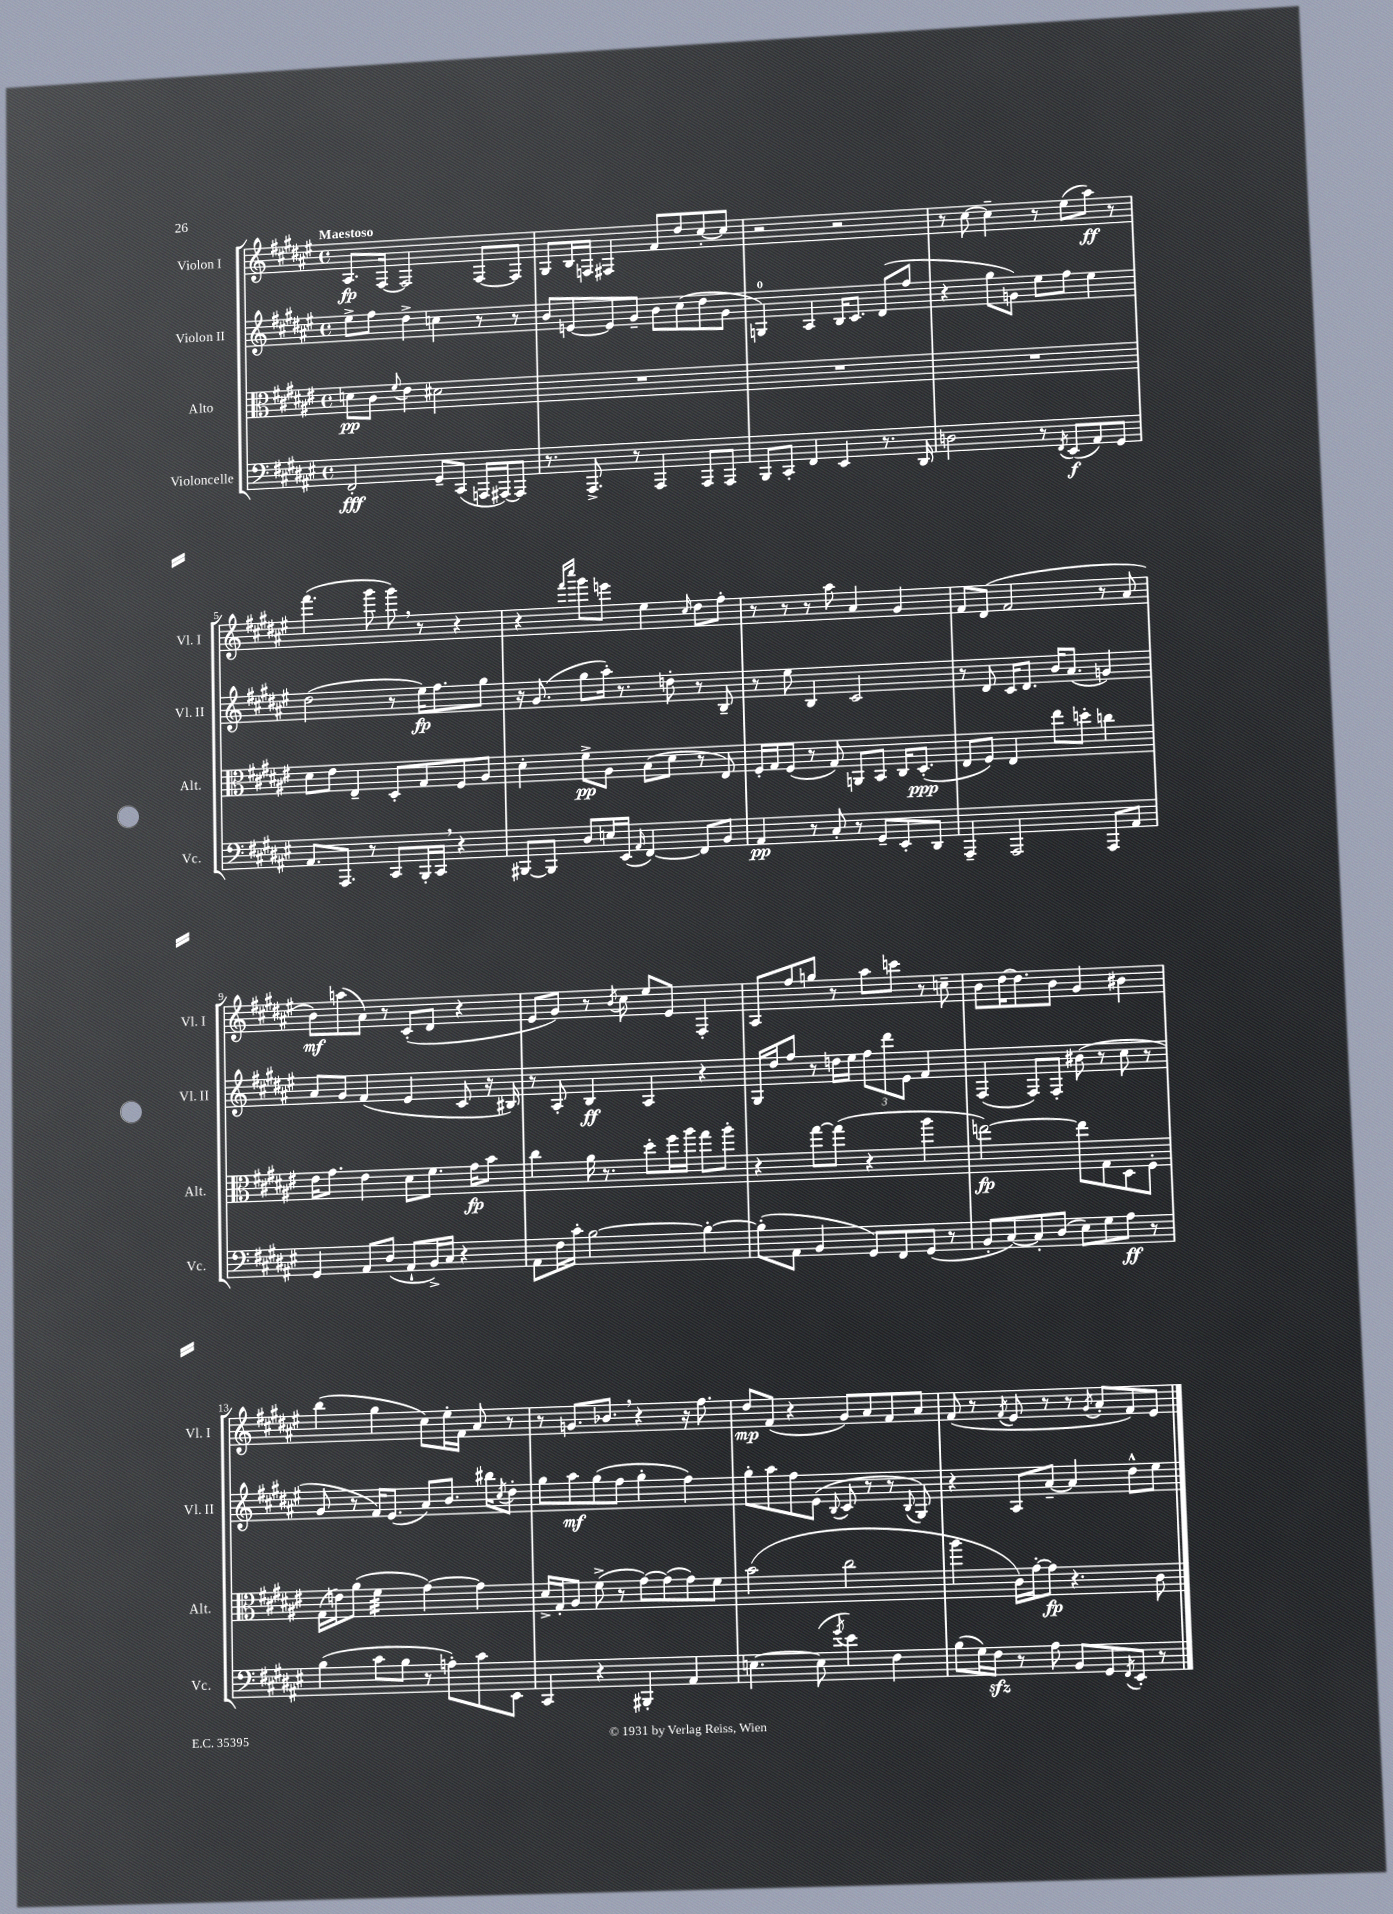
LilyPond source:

<<
\new StaffGroup <<
\new Staff = "s0" \with { instrumentName = "Violon I" shortInstrumentName = "Vl. I" } {
    \clef treble \key fis \major \defaultTimeSignature \time 4/4 \tempo "Maestoso"
    ais8.\fp fis16~ fis2 fis8~ fis8 |
    gis8 b16 f16 fis4 fis'8 dis''8 cis''8~-. cis''8 |
    r2 r2 |
    r8 cis''8~ cis''4-- r8 eis''8( ais''8\ff) r8 |
    fis'''4.( gis'''8 gis'''8) \breathe r8 r4 |
    r4 \grace { fis'''16 cis''''16 } gis'''8 e'''8 eis''4 \grace { cis''16 } dis''8 fis''8-. |
    r8 r8 r8 ais''8 ais'4 gis'4 |
    fis'8 dis'8( fis'2 r8 ais'8 |
    b'8\mf) a''8( ais'8) r8 cis'8-.( dis'8 r4 |
    eis'8 gis'8) r8 \acciaccatura { b'8 } cis''8 eis''8 eis'8 fis4-. |
    ais8 fis''8 g''8 r8 ais''8 c'''8 r8 c''8-- |
    b'8 dis''16~ dis''8. b'8 gis'4 bis'4 |
    b''4( gis''4 cis''8) eis''16-. fis'16 ais'8 r8 |
    r8 g'8. bes'8. \breathe r4 r16 fis''8. |
    dis''8\mp fis'8( r4 gis'8) ais'8 fis'8 ais'8 |
    fis'8( r8 \acciaccatura { fis'8 } eis'8 r8 r8 \acciaccatura { gis'8 } ais'8-. fis'8) eis'8 \bar "|." |
}
\new Staff = "s1" \with { instrumentName = "Violon II" shortInstrumentName = "Vl. II" } {
    \clef treble \key fis \major \defaultTimeSignature \time 4/4
    eis''8-> fis''8 dis''4-> c''4 r8 r8 |
    b'8 e'8~ e'8 gis'8-- b'8 cis''8( dis''8 gis'8 |
    g4-0) ais4 b16 cis'8. dis'8( fis''8 |
    r4 gis''8 g'8) eis''8 fis''8 eis''4 |
    dis''2( r8 eis''16\fp) fis''8. gis''8 |
    r16 gis'8.( gis''8 ais''16-.) r8. d''8-. r8 b8-- |
    r8 eis''8 b4 cis'2 |
    r8 dis'8 cis'16 dis'8. b'16 ais'8.( g'4) |
    ais'8 gis'8 fis'4( eis'4 cis'8 r16 bis16) |
    r8 ais8-. b4\ff ais4 r4 |
    gis16 dis''16 fis''8 r8 d''16 eis''16 \tuplet 3/2 { fis''8 dis'''8 eis'8 } fis'4 |
    fis4( fis8) fis8-. bis'8( r8 cis''8 r8 |
    gis'8 r8 fis'16) eis'8.( ais'8) b'8. bis''16 \acciaccatura { cis''8 } dis''8-. |
    gis''8 ais''8\mf gis''8( fis''8 gis''4-. fis''4) |
    gis''8-. ais''8 fis''8 eis'8( \appoggiatura { b8 } cis'8 r8 r8 \appoggiatura { b8 } gis8) |
    r4 ais8 ais'8~-- ais'4 dis''8-^ eis''8 \bar "|." |
}
\new Staff = "s2" \with { instrumentName = "Alto" shortInstrumentName = "Alt." } {
    \clef alto \key fis \major \defaultTimeSignature \time 4/4
    d'8\pp cis'8 \appoggiatura { fis'8 } eis'4 dis'2 |
    R1 |
    R1 |
    R1 |
    dis'8 eis'8 eis4-- dis8-. gis8 fis8 ais8 |
    dis'4-. fis'8->\pp ais8 b8( dis'8 r8 eis8) |
    fis16-. gis16 fis8( r8 gis8) a,8 b,8 cis16 dis8.-.\ppp( |
    eis8 fis8) eis4 eis''8 d''8-. c''4 |
    eis'16 gis'8. eis'4 dis'8 fis'8. gis'16\fp b'8 |
    cis''4 ais'16 r8. dis''8-. fis''16 ais''16 gis''8 ais''8-. |
    r4 gis''8~ gis''8( r4 ais''4 |
    e''2~\fp) e''8 gis8 dis8 fis8-. |
    gis16( e'16) ais'8( fis'4:32 gis'4~) gis'4 |
    dis'16-> gis16-. ais8 fis'8->( r8 gis'8~) gis'8( gis'8) fis'8 |
    b'2( cis''2 |
    ais''4 cis'16) gis'16~-. gis'8\fp r4. cis'8 \bar "|." |
}
\new Staff = "s3" \with { instrumentName = "Violoncelle" shortInstrumentName = "Vc." } {
    \clef bass \key fis \major \defaultTimeSignature \time 4/4
    fis,2-.\fff gis,8-- cis,8( a,,16 ais,,16~) ais,,8 |
    r8. ais,,8.-> r8 ais,,4 ais,,8 ais,,8 |
    b,,8 cis,8-. fis,4 eis,4 r8. dis,16 |
    d2 r8 \acciaccatura { fis,8 } eis,8\f( ais,8) gis,8 |
    ais,8. ais,,8. r8 cis,8 b,,16-. cis,16 \breathe r4 |
    bis,,8~ bis,,8 dis8 e16 eis,16( \grace { ais,16 } fis,4~) fis,8 b,8 |
    ais,4\pp r8 cis8-. r8 gis,8-- eis,8-. dis,8 |
    ais,,4-- ais,,2 ais,,8 ais,8 |
    gis,4 ais,8 dis8( ais,8-! b,16->) cis16 r4 |
    ais,8 fis16 cis'16-. b2~ b4~-. |
    b8-.( ais,8 b,4 gis,8) fis,8 gis,8( r8 |
    b,8-. cis8~) cis8-. dis8( eis8) gis8 ais8\ff r8 |
    b4( cis'8 b8 r8 a8-.) cis'8 eis,8 |
    cis,4 r4 bis,,4-. ais,4 |
    e4.~ e8( \acciaccatura { gis'8 } eis'4) fis4 |
    b8( gis16) fis16\sfz r8 ais8 b,8 gis,8 \acciaccatura { fis,8 } eis,8-. r8 \bar "|." |
}
>>
>>
